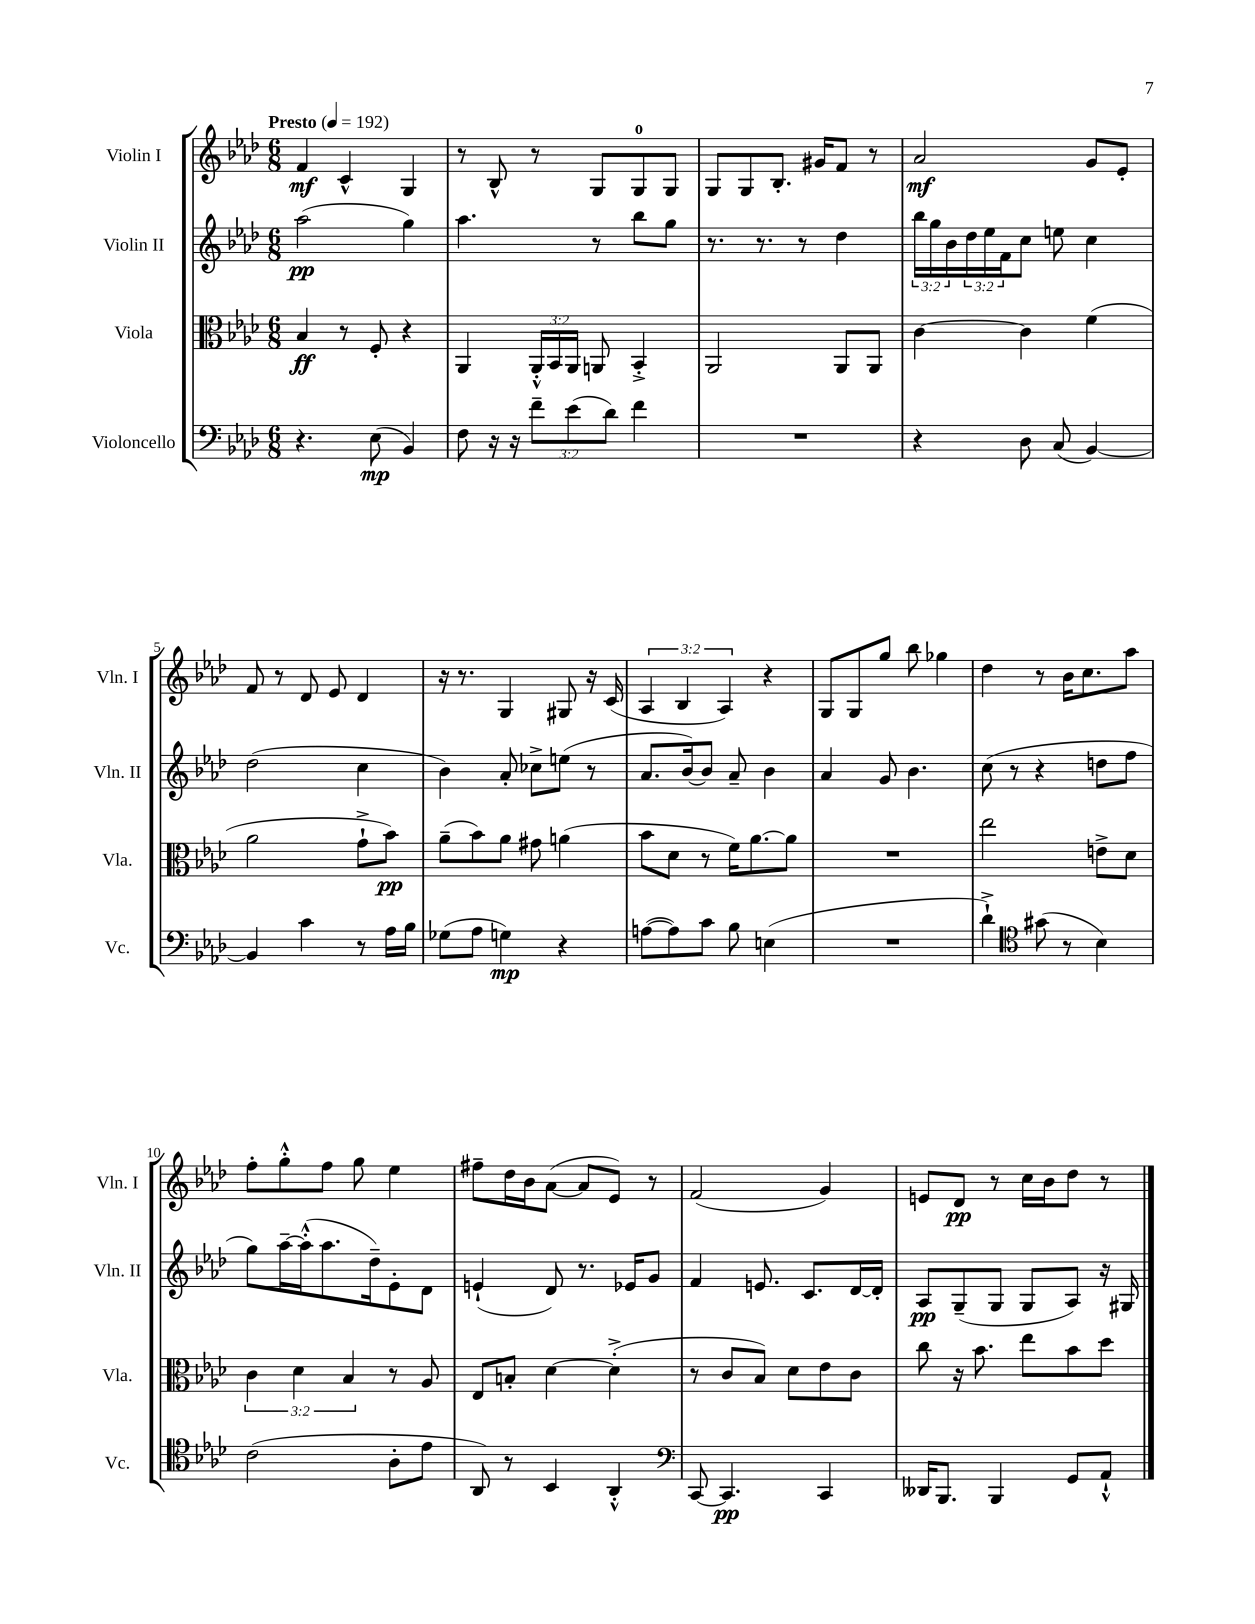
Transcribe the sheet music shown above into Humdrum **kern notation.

**kern	**kern	**kern	**kern
*staff4	*staff3	*staff2	*staff1
*clefF4	*clefC3	*clefG2	*clefG2
*k[b-e-a-d-]	*k[b-e-a-d-]	*k[b-e-a-d-]	*k[b-e-a-d-]
*M6/8	*M6/8	*M6/8	*M6/8
*MM192	*MM192	*MM192	*MM192
4.r	4B-	(2aa-	4f
.	8r	.	4c^^
(8E-	8F'	.	.
4BB-)	4r	4gg)	4G
=	=	=	=
8F	4AA-	4.aa-	8r
16r	.	.	8B-^^
16r	.	.	.
12f~	24AA-'^^	.	8r
.	24BB-	.	.
(12e-	24AA-	.	.
.	8AA	8r	8G
12d-)	.	.	.
4f	4BB-'^	8bb-	8G
.	.	8gg	8G
=	=	=	=
2.r	2AA-	8.r	8G
.	.	.	8G
.	.	8.r	.
.	.	.	8.B-'
.	.	8r	.
.	.	.	16g#
.	8AA-	4dd-	8f
.	8AA-	.	8r
=	=	=	=
4r	[4c	24bb-	2a-
.	.	24gg	.
.	.	24b-	.
.	.	24dd-	.
.	.	24ee-	.
.	.	24f	.
8D-	4c]	8cc	.
(8C	.	8ee	.
[4BB-)	(4f	4cc	8g
.	.	.	8e-'
=	=	=	=
4BB-]	2a-	(2dd-	8f
.	.	.	8r
4c	.	.	8d-
.	.	.	8e-
8r	8g`^	4cc	4d-
16A-	8b-)	.	.
16B-	.	.	.
=	=	=	=
(8G-	(8a-~	4b-)	16r
.	.	.	8.r
8A-	8b-)	.	.
4G)	8a-	8a-'	4G
.	8g#	8cc-^	.
4r	(4a	(8ee	8G#
.	.	8r	16r
.	.	.	(16c
=	=	=	=
([8A	8b-	8.a-	6A-
8A])	8d-	.	.
.	.	.	6B-
.	.	[16b-)	.
8c	8r	8b-]	.
.	.	.	6A-)
8B-	16f)	8a-~	.
.	[8.a-	.	.
(4E	.	4b-	4r
.	8a-]	.	.
=	=	=	=
2.r	2.r	4a-	8G
.	.	.	8G
.	.	8g	8gg
.	.	4.b-	8bb-
.	.	.	4gg-
=	=	=	=
4d-`^)	2ee-	(8cc	4dd-
.	.	8r	.
*clefC4	*	*	*
(8g#	.	4r	8r
8r	.	.	16b-
.	.	.	8.cc
4B-)	8e^	8dd	.
.	8d-	8ff	8aa-
=	=	=	=
(2c	6c	8gg)	8ff'
.	.	[16aa-~	8gg'^^
.	6d-	.	.
.	.	(16aa-'^^]	.
.	.	8.aa-	8ff
.	6B-	.	.
.	.	.	8gg
.	.	16dd-~)	.
8A-'	8r	8e-'	4ee-
8e-	8A-	8d-	.
=	=	=	=
8AA-)	8E-	(4e`	8ff#~
8r	8B'	.	16dd-
.	.	.	16b-
4BB-	[4d-	8d-)	([8a-
.	.	8.r	8a-]
4AA-'^^	(4d-'^]	.	8e-)
.	.	16e-	.
.	.	8g	8r
=	=	=	=
*clefF4	*	*	*
[8CC	8r	4f	(2f
4.CC]	8c	.	.
.	8B-)	8.e	.
.	8d-	.	.
.	.	8.c	.
4CC	8e-	.	4g)
.	8c	[16d-	.
.	.	16d-']	.
=	=	=	=
16DD--	8cc	8A-	8e
8.BBB-	.	.	.
.	16r	(8G~	8d-
.	8.b-	.	.
4BBB-	.	8G	8r
.	8ee-	8G	16cc
.	.	.	16b-
8GG	8b-	8A-)	8dd-
8AA-`^^	8dd-	16r	8r
.	.	16G#	.
==	==	==	==
*-	*-	*-	*-
